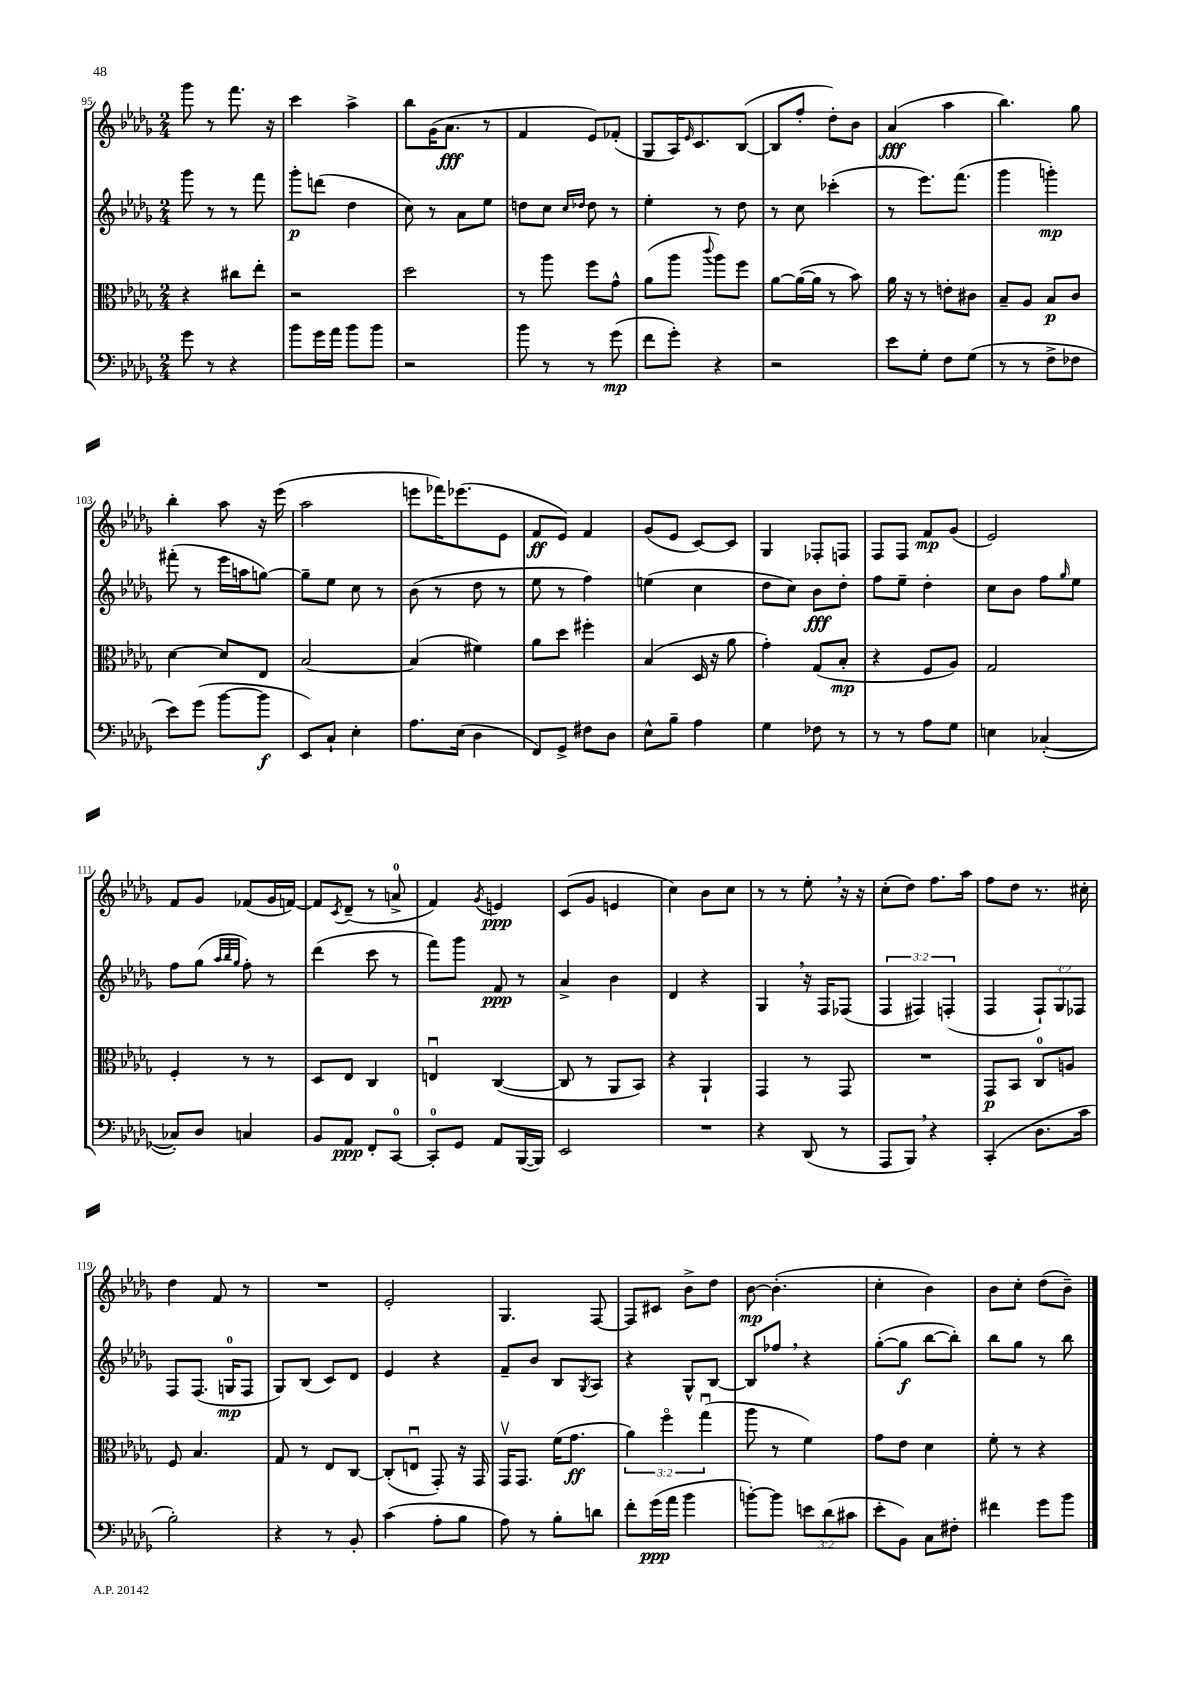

**kern	**dynam	**kern	**dynam	**kern	**dynam	**kern	**dynam
*part4	*part4	*part3	*part3	*part2	*part2	*part1	*part1
*staff4	*staff4	*staff3	*staff3	*staff2	*staff2	*staff1	*staff1
*clefF4	*	*clefC3	*	*clefG2	*	*clefG2	*
*k[b-e-a-d-g-]	*	*k[b-e-a-d-g-]	*	*k[b-e-a-d-g-]	*	*k[b-e-a-d-g-]	*
*M2/4	*	*M2/4	*	*M2/4	*	*M2/4	*
=95	=95	=95	=95	=95	=95	=95	=95
8g-\	.	4r	.	8ggg-\	.	8ggg-\	.
8r	.	.	.	8r	.	8r	.
4r	.	8cc#X\L	.	8r	.	8.fff\	.
.	.	8ee-'\J	.	8fff\	.	.	.
.	.	.	.	.	.	16r	.
=96	=96	=96	=96	=96	=96	=96	=96
8b-\L	.	2r	.	8ggg-'\L	p	4ccc\	.
16g-\L	.	.	.	(8dddn\J	.	.	.
16a-\JJ	.	.	.	.	.	.	.
8b-\L	.	.	.	4dd-\	.	4aa-^\	.
8b-\J	.	.	.	.	.	.	.
=97	=97	=97	=97	=97	=97	=97	=97
2r	.	2dd-\	.	8cc\)	.	8bb-\L	.
.	.	.	.	8r	.	(16g-\K	.
.	.	.	.	.	.	8.a-\J	fff
.	.	.	.	8a-\L	.	.	.
.	.	.	.	8ee-\J	.	8r	.
=98	=98	=98	=98	=98	=98	=98	=98
8b-\	.	8r	.	8ddn\L	.	4f/	.
8r	.	8aa-\	.	8cc\J	.	.	.
.	.	.	.	16qqcc/LL	.	.	.
.	.	.	.	16qqdd-X/JJ	.	.	.
8r	.	8ff\L	.	8dd-\	.	8e-/L)	.
(8g-\	mp	8g-^^\J	.	8r	.	(8f-X'/J	.
=99	=99	=99	=99	=99	=99	=99	=99
8f\L	.	(8a-\L	.	4ee-'\	.	8G-/L	.
8g-'\J)	.	8aa-\J	.	.	.	16A-/K)	.
.	.	.	.	.	.	16qqe-/	.
.	.	.	.	.	.	8.c/	.
.	.	8qqccc/	.	.	.	.	.
4r	.	8aa-\L)	.	8r	.	.	.
.	.	8ff\J	.	8dd-\	.	([8B-/J	.
=100	=100	=100	=100	=100	=100	=100	=100
2r	.	[8a-\L	.	8r	.	8B-/L]	.
.	.	(16a-\L_	.	8cc\	.	8ff'/J	.
.	.	16a-\JJ]	.	.	.	.	.
.	.	8r	.	(4ccc-X'\	.	8dd-'\L)	.
.	.	8b-\)	.	.	.	8b-\J	.
=101	=101	=101	=101	=101	=101	=101	=101
8e-\L	.	16a-\	.	8r	.	(4a-/	fff
.	.	16r	.	.	.	.	.
8G-'\J	.	8r	.	8.eee-\L)	.	.	.
8F\L	.	8en'\L	.	.	.	4aa-\	.
.	.	.	.	(8.fff\J	.	.	.
(8G-\J	.	8c#X\J	.	.	.	.	.
=102	=102	=102	=102	=102	=102	=102	=102
8r	.	8B-~/L	.	4ggg-\	.	4.bb-\)	.
8r	.	8A-/J	.	.	.	.	.
8F^\L	.	8B-/L	p	4gggn'\)	mp	.	.
8F-X\J	.	8c/J	.	.	.	8gg-\	.
!!LO:LB:g=z
=103	=103	=103	=103	=103	=103	=103	=103
8e-\L)	.	[4d-\	.	(8fff#X'\	.	4bb-'\	.
(8g-\J	.	.	.	8r	.	.	.
[8b-\L	.	8d-/L]	.	16eee-\LL	.	8aa-\	.
.	.	.	.	16aan\J	.	.	.
8b-\J]	f	8E-/J	.	[8ggn\J)	.	16r	.
.	.	.	.	.	.	(16eee-\	.
=104	=104	=104	=104	=104	=104	=104	=104
8EE-/L)	.	[2B-/	.	8gg~\L]	.	2aa-\	.
8C`/J	.	.	.	8ee-\J	.	.	.
4E-'\	.	.	.	8cc\	.	.	.
.	.	.	.	8r	.	.	.
=105	=105	=105	=105	=105	=105	=105	=105
8.A-\L	.	(4B-/]	.	(8b-\	.	8eeen\L	.
.	.	.	.	8r	.	16fff-X\K)	.
(16E-\Jk	.	.	.	.	.	(8.eee-X\	.
4D-\	.	4f#X\)	.	8dd-\	.	.	.
.	.	.	.	8r	.	8e-\J	.
=106	=106	=106	=106	=106	=106	=106	=106
8FF/L)	.	8a-\L	.	8ee-\	.	8f/L	ff
8GG-^/J	.	8dd-\J	.	8r	.	8e-/J)	.
8F#X\L	.	4ff#X'\	.	4ff\)	.	4f/	.
8D-\J	.	.	.	.	.	.	.
=107	=107	=107	=107	=107	=107	=107	=107
8E-^^\L	.	(4B-/	.	(4een\	.	(8g-/L	.
8B-~\J	.	.	.	.	.	8e-/J	.
4A-\	.	16D-/	.	4cc\	.	[8c/L)	.
.	.	16r	.	.	.	.	.
.	.	8a-\	.	.	.	8c/J]	.
=108	=108	=108	=108	=108	=108	=108	=108
4G-\	.	4g-'\)	.	8dd-\L	.	4G-/	.
.	.	.	.	8cc\J)	.	.	.
8F-X\	.	(8G-/L	.	8b-\L	fff	8F-X'/L	.
8r	.	8B-'/J	mp	8dd-'\J	.	8Fn/J	.
=109	=109	=109	=109	=109	=109	=109	=109
8r	.	4r	.	8ff\L	.	8F/L	.
8r	.	.	.	8ee-~\J	.	8F/J	.
8A-\L	.	8F/L	.	4dd-'\	.	8f/L	mp
8G-\J	.	8A-/J)	.	.	.	(8g-/J	.
=110	=110	=110	=110	=110	=110	=110	=110
4En\	.	2G-/	.	8cc\L	.	2e-/)	.
.	.	.	.	8b-\J	.	.	.
([4C-X'/	.	.	.	8ff\L	.	.	.
.	.	.	.	16qqgg-/	.	.	.
.	.	.	.	8ee-\J	.	.	.
!!LO:LB:g=z
=111	=111	=111	=111	=111	=111	=111	=111
8C-X'/L])	.	4F'/	.	8ff\L	.	8f/L	.
8D-/J	.	.	.	(8gg-\J	.	8g-/J	.
.	.	.	.	32qqaa-/LLL	.	.	.
.	.	.	.	32qqbb-/	.	.	.
.	.	.	.	32qqgg-/JJJ	.	.	.
4Cn/	.	8r	.	8ff'\)	.	(8f-X/L	.
.	.	8r	.	8r	.	16g-/L	.
.	.	.	.	.	.	[16fn/JJ)	.
=112	=112	=112	=112	=112	=112	=112	=112
8BB-/L	.	8D-/L	.	(4ddd-\	.	8f/L]	.
.	.	.	.	.	.	8qc/	.
8AA-/J	ppp	8E-/J	.	.	.	(8d-~/J	.
8FF'/L	.	4C/	.	8ccc\	.	8r	.
[8CC/J	.	.	.	8r	.	8an^/	.
=113	=113	=113	=113	=113	=113	=113	=113
8CC'/L]	.	4Enu/	.	8fff\L)	.	4f/)	.
8GG-/J	.	.	.	8ggg-\J	.	.	.
.	.	.	.	.	.	8qg-/	.
8AA-/L	.	([4C/	.	8f/	ppp	4en/	ppp
([16BBB-/L	.	.	.	8r	.	.	.
16BBB-/JJ])	.	.	.	.	.	.	.
=114	=114	=114	=114	=114	=114	=114	=114
2EE-/	.	8C/]	.	4a-^/	.	(8c/L	.
.	.	8r	.	.	.	8g-/J	.
.	.	8AA-/L	.	4b-\	.	4en/	.
.	.	8BB-/J)	.	.	.	.	.
=115	=115	=115	=115	=115	=115	=115	=115
2r	.	4r	.	4d-/	.	4cc\)	.
.	.	4AA-`/	.	4r	.	8b-\L	.
.	.	.	.	.	.	8cc\J	.
=116	=116	=116	=116	=116	=116	=116	=116
4r	.	4GG-/	.	4G-,/	.	8r	.
.	.	.	.	.	.	8r	.
(8DD-/	.	8r	.	16r	.	8ee-',\	.
.	.	.	.	16F/KL	.	.	.
8r	.	8GG-/	.	(8F-X/J	.	16r	.
.	.	.	.	.	.	16r	.
=117	=117	=117	=117	=117	=117	=117	=117
8AAA-/L	.	2r	.	6F/	.	(8cc'\L	.
8BBB-,/J)	.	.	.	.	.	8dd-\J)	.
.	.	.	.	6F#X/)	.	.	.
4r	.	.	.	.	.	8.ff\L	.
.	.	.	.	(6Fn'/	.	.	.
.	.	.	.	.	.	16aa-\Jk	.
=118	=118	=118	=118	=118	=118	=118	=118
(4CC'/	.	8GG-/L	p	4F/	.	8ff\L	.
.	.	8BB-/J	.	.	.	8dd-\J	.
8.D-\L	.	8C/L	.	12F`/L)	.	8.r	.
.	.	.	.	12G-/	.	.	.
.	.	8An/J	.	.	.	.	.
.	.	.	.	12F-X/J	.	.	.
16c\Jk	.	.	.	.	.	16cc#X'\	.
!!LO:LB:g=z
=119	=119	=119	=119	=119	=119	=119	=119
2B-'\)	.	8F/	.	8F/L	.	4dd-\	.
.	.	4.B-/	.	(8.F/J	.	.	.
.	.	.	.	.	.	8f/	.
.	.	.	.	16Gn/KL	mp	.	.
.	.	.	.	8F/J	.	8r	.
=120	=120	=120	=120	=120	=120	=120	=120
4r	.	8G-/	.	8G-/L)	.	2r	.
.	.	8r	.	(8B-/J	.	.	.
8r	.	8E-/L	.	8c/L)	.	.	.
8BB-'/	.	[8C/J	.	8d-/J	.	.	.
=121	=121	=121	=121	=121	=121	=121	=121
(4c\	.	(8C'/L]	.	4e-/	.	2e-'/	.
.	.	8Enu/J	.	.	.	.	.
8A-'\L	.	8GG-'/)	.	4r	.	.	.
8B-\J	.	16r	.	.	.	.	.
.	.	16GG-/	.	.	.	.	.
=122	=122	=122	=122	=122	=122	=122	=122
8A-\)	.	16GG-v/KL	.	8f~/L	.	4.G-/	.
.	.	8.GG-/J	.	.	.	.	.
8r	.	.	.	8b-/J	.	.	.
8B-'\L	.	(16f\KL	.	8B-/L	.	.	.
.	.	8.g-\J	ff	.	.	.	.
.	.	.	.	8qG-/	.	.	.
8dn\J	.	.	.	8A-/J	.	[8F/	.
=123	=123	=123	=123	=123	=123	=123	=123
8f'\L	.	6a-\)	.	4r	.	8F/L]	.
(16g-\L	ppp	.	.	.	.	8c#X/J	.
.	.	6ff\	.	.	.	.	.
16a-\JJ	.	.	.	.	.	.	.
4b-\	.	.	.	8G-^^/L	.	8b-^\L	.
.	.	(6gg-u\	.	.	.	.	.
.	.	.	.	[8B-/J	.	8dd-\J	.
=124	=124	=124	=124	=124	=124	=124	=124
[8bn'\L)	.	8aa-\	.	8B-/L]	.	[8b-\	mp
8b\J]	.	8r	.	8ff-X,/J	.	(4.b-'\]	.
12en\L	.	4f\)	.	4r	.	.	.
(12d-\	.	.	.	.	.	.	.
12c#X\J	.	.	.	.	.	.	.
=125	=125	=125	=125	=125	=125	=125	=125
8e-'\L	.	8g-\L	.	([8gg-'\L	.	4cc'\	.
8BB-\J)	.	8e-\J	.	8gg-\J]	f	.	.
8C\L	.	4d-\	.	[8bb-\L	.	4b-\)	.
8F#X'\J	.	.	.	8bb-'\J])	.	.	.
=126	=126	=126	=126	=126	=126	=126	=126
4f#X\	.	8f'\	.	8bb-\L	.	8b-\L	.
.	.	8r	.	8gg-\J	.	8cc'\J	.
8g-\L	.	4r	.	8r	.	(8dd-\L	.
8b-\J	.	.	.	8bb-\	.	8b-~\J)	.
==	==	==	==	==	==	==	==
*-	*-	*-	*-	*-	*-	*-	*-
